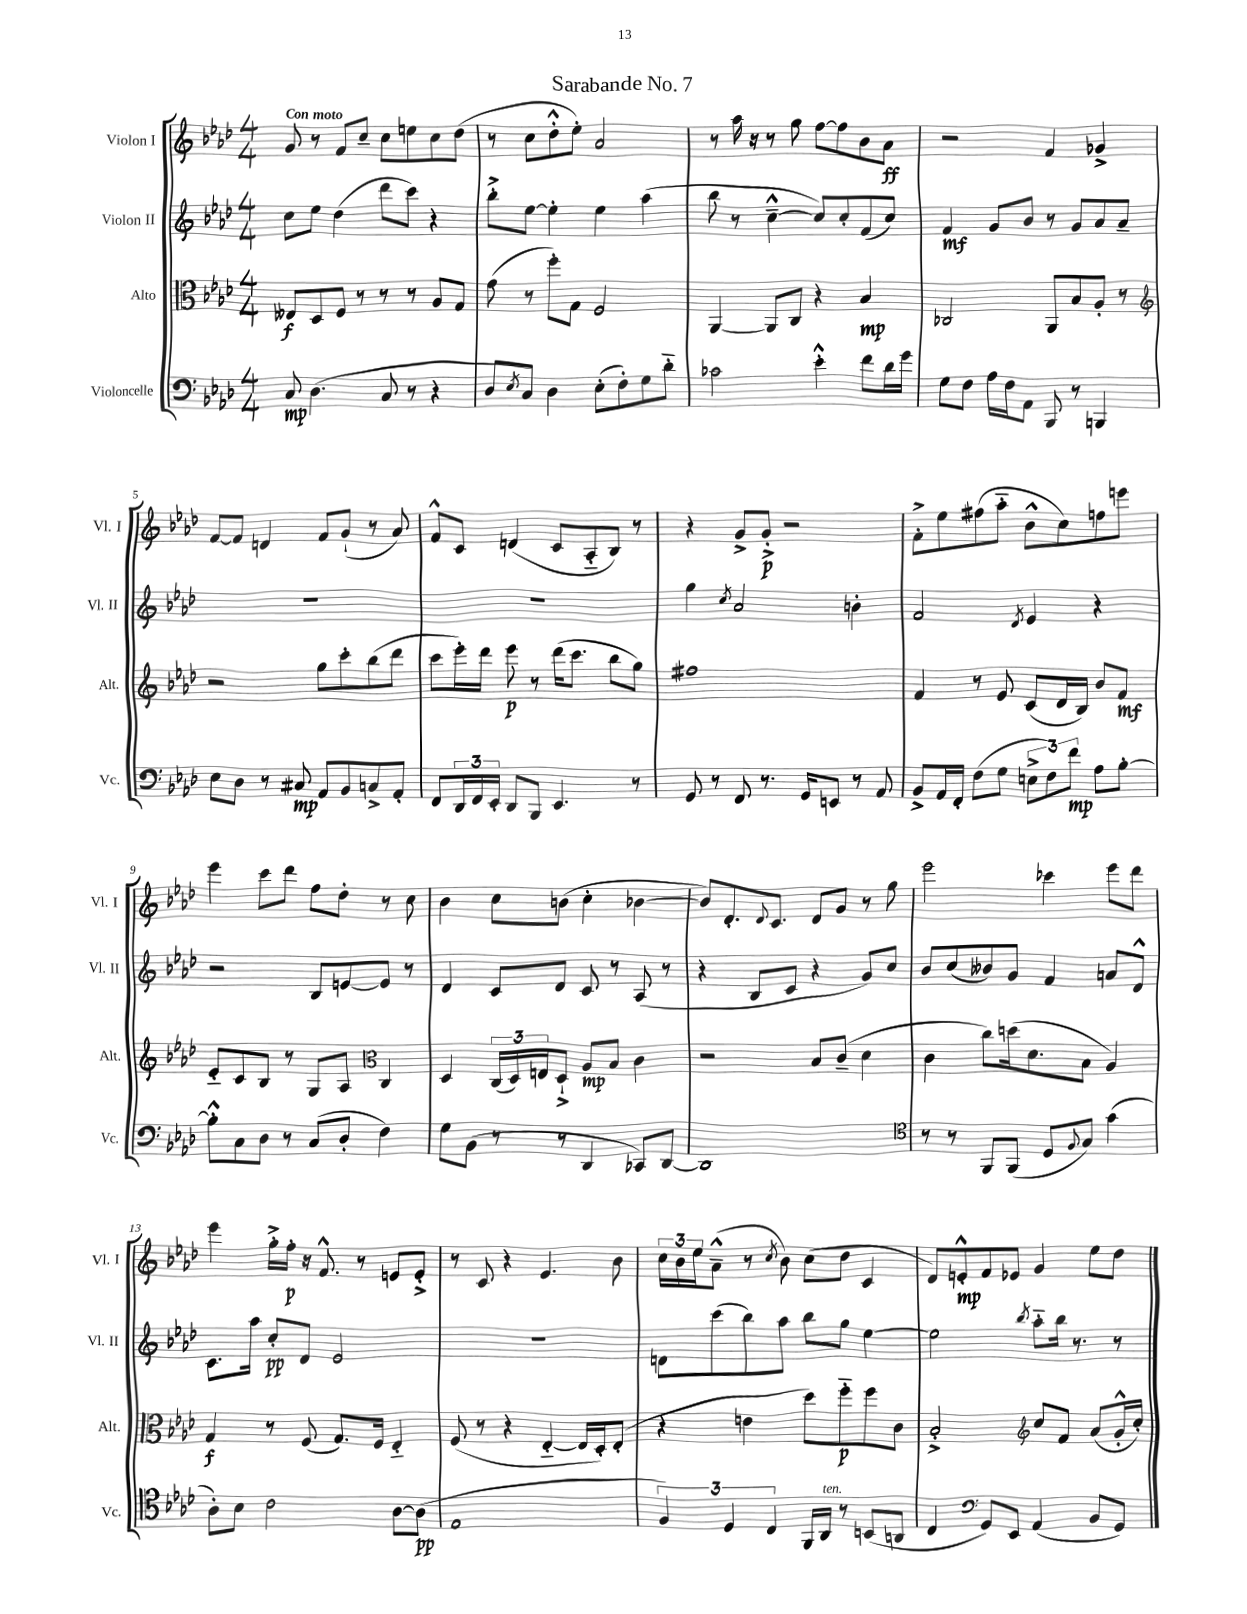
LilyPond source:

\header { title = "Sarabande No. 7" }
<<
\new StaffGroup <<
\new Staff = "s0" \with { instrumentName = "Violon I" shortInstrumentName = "Vl. I" } {
    \clef treble \key aes \major \numericTimeSignature \time 4/4 \tempo "Con moto"
    g'8 r8 f'8 c''8-- c''8 e''8 c''8 des''8( |
    r8 c''8 des''8-.-^ ees''8-.) aes'2 |
    r8 aes''16 r16 r8 g''8 f''8~ f''8 bes'8 aes'8\ff |
    r2 f'4 ges'4-> |
    f'8~ f'8 d'4 f'8 g'8-!( r8 aes'8) |
    f'8-^ c'8 d'4( c'8 aes8-_ bes8) r8 |
    r4 g'8-> g'8-.->\p r2 |
    f'8-.-> ees''8 fis''8( aes''8-_ bes'8-^ c''8) f''8 e'''8 |
    ees'''4 c'''8 des'''8 f''8 des''8-. r8 c''8 |
    bes'4 c''8 b'8( c''4-. bes'4~ |
    bes'8) des'8.-. \appoggiatura { des'8 } c'8. des'8 g'8 r8 g''8 |
    ees'''2 ces'''4 ees'''8 des'''8 |
    ees'''4 g''16-.-> f''16-.\p r16 f'8.-^ r8 e'8 e'8-.-> |
    r8 c'8 r4 ees'4. bes'8 |
    \tuplet 3/2 { c''16 bes'16 ees''16 } aes'8---^( r8 \acciaccatura { c''8 } bes'8) c''8( des''8 c'4 |
    des'8) e'8-.-^\mp f'8 ees'8 g'4 ees''8 des''8 \bar "|." |
}
\new Staff = "s1" \with { instrumentName = "Violon II" shortInstrumentName = "Vl. II" } {
    \clef treble \key aes \major \numericTimeSignature \time 4/4
    c''8 ees''8 des''4( des'''8 c'''8) r4 |
    bes''8-.-> ees''8~ ees''4-. ees''4 aes''4( |
    bes''8 r8 c''4~---^ c''8) c''8-. f'8( c''8) |
    f'4\mf g'8 bes'8 r8 g'8 aes'8 aes'8-- |
    R1 |
    R1 |
    g''4 \acciaccatura { c''8 } aes'2 b'4-. |
    f'2 \acciaccatura { des'8 } ees'4 r4 |
    r2 bes8 e'8~ e'8 r8 |
    des'4 c'8 des'8 c'8 r8 aes8( r8 |
    r4 bes8 c'8 r4 g'8) c''8 |
    bes'8 c''8( beses'8) g'8 f'4 a'8 des'8-^ |
    c'8. aes''16 c''8-.\pp des'8 ees'2 |
    R1 |
    d'8 c'''8( bes''8) aes''8 bes''8 g''8 ees''4~ |
    ees''2 \acciaccatura { bes''8 } aes''8-_ bes''16 r8. r8 \bar "|." |
}
\new Staff = "s2" \with { instrumentName = "Alto" shortInstrumentName = "Alt." } {
    \clef alto \key aes \major \numericTimeSignature \time 4/4
    eeses8\f des8 f8 r8 r8 r8 aes8 g8 |
    g'8( r8 f''8-.) g8 f2 |
    aes,4~ aes,8 c8 r4 bes4\mp |
    ces2 aes,8 bes8 aes8-. r8 |
    \clef treble r2 g''8 c'''8-. bes''8( des'''8 |
    c'''8 ees'''16-.) des'''16 ees'''8\p r8 des'''16( c'''8. bes''8 g''8) |
    fis''1 |
    f'4 r8 ees'8 c'8( des'16 bes16) bes'8 f'8\mf |
    ees'8-_ c'8 bes8 r8 g8 aes8 \clef alto c4 |
    des4 \tuplet 3/2 { c16( des16) e16 } des8-!-> aes8\mp bes8 c'4 |
    r2 bes8 c'8--( des'4 |
    c'4 c''8) d''16( des'8. bes8 aes4) |
    g4\f r8 f8( g8.) f16 ees4-_ |
    f8( r8 r4 ees4~-_ ees16 des16-.) ees8-.( |
    r4 e'4 des''8) f''8-_\p f''8 c'8 |
    bes2-.-> \clef treble c''8 f'8 aes'8( g'16-.-^ c''16-.) \bar "|." |
}
\new Staff = "s3" \with { instrumentName = "Violoncelle" shortInstrumentName = "Vc." } {
    \clef bass \key aes \major \numericTimeSignature \time 4/4
    c8\mp des4.( c8 r8 r4 |
    des8 \acciaccatura { ees8 } c8) des4 ees8-.( f8-.) g8 des'8-_ |
    ces'2 ees'4-.-^ f'8 des'16 g'16 |
    g8 f8 aes16 f16 aes,8 bes,,8 r8 b,,4 |
    ees8 des8 r8 cis8\mp aes,8 bes,8 c8-> aes,8-. |
    f,8 \tuplet 3/2 { des,16 f,16 ees,16-. } des,8 bes,,8 ees,4. r8 |
    g,8 r8 f,8 r8. g,16 e,8 r8 aes,8 |
    bes,8-> aes,16 f,16-. f8( g8 \tuplet 3/2 { e8-> f8) f'8\mp } aes8 bes8~-. |
    bes8-.-^ c8 des8 r8 c8( des8-. f4) |
    g8 bes,8( r8 r8 des,4 ces,8) des,8~ |
    des,1 |
    \clef tenor r8 r8 f,8 f,8( des8 \appoggiatura { f8 } g8) g'4( |
    aes8-.) bes8 c'2 aes8~ aes8\pp( |
    ees1 |
    \tuplet 3/2 { f4) des4 c4 } f,16 aes,16^\markup { \italic "ten." } r8 b,8( a,8 |
    c4 \clef bass g,8) ees,8 aes,4( bes,8 g,8) \bar "|." |
}
>>
>>
